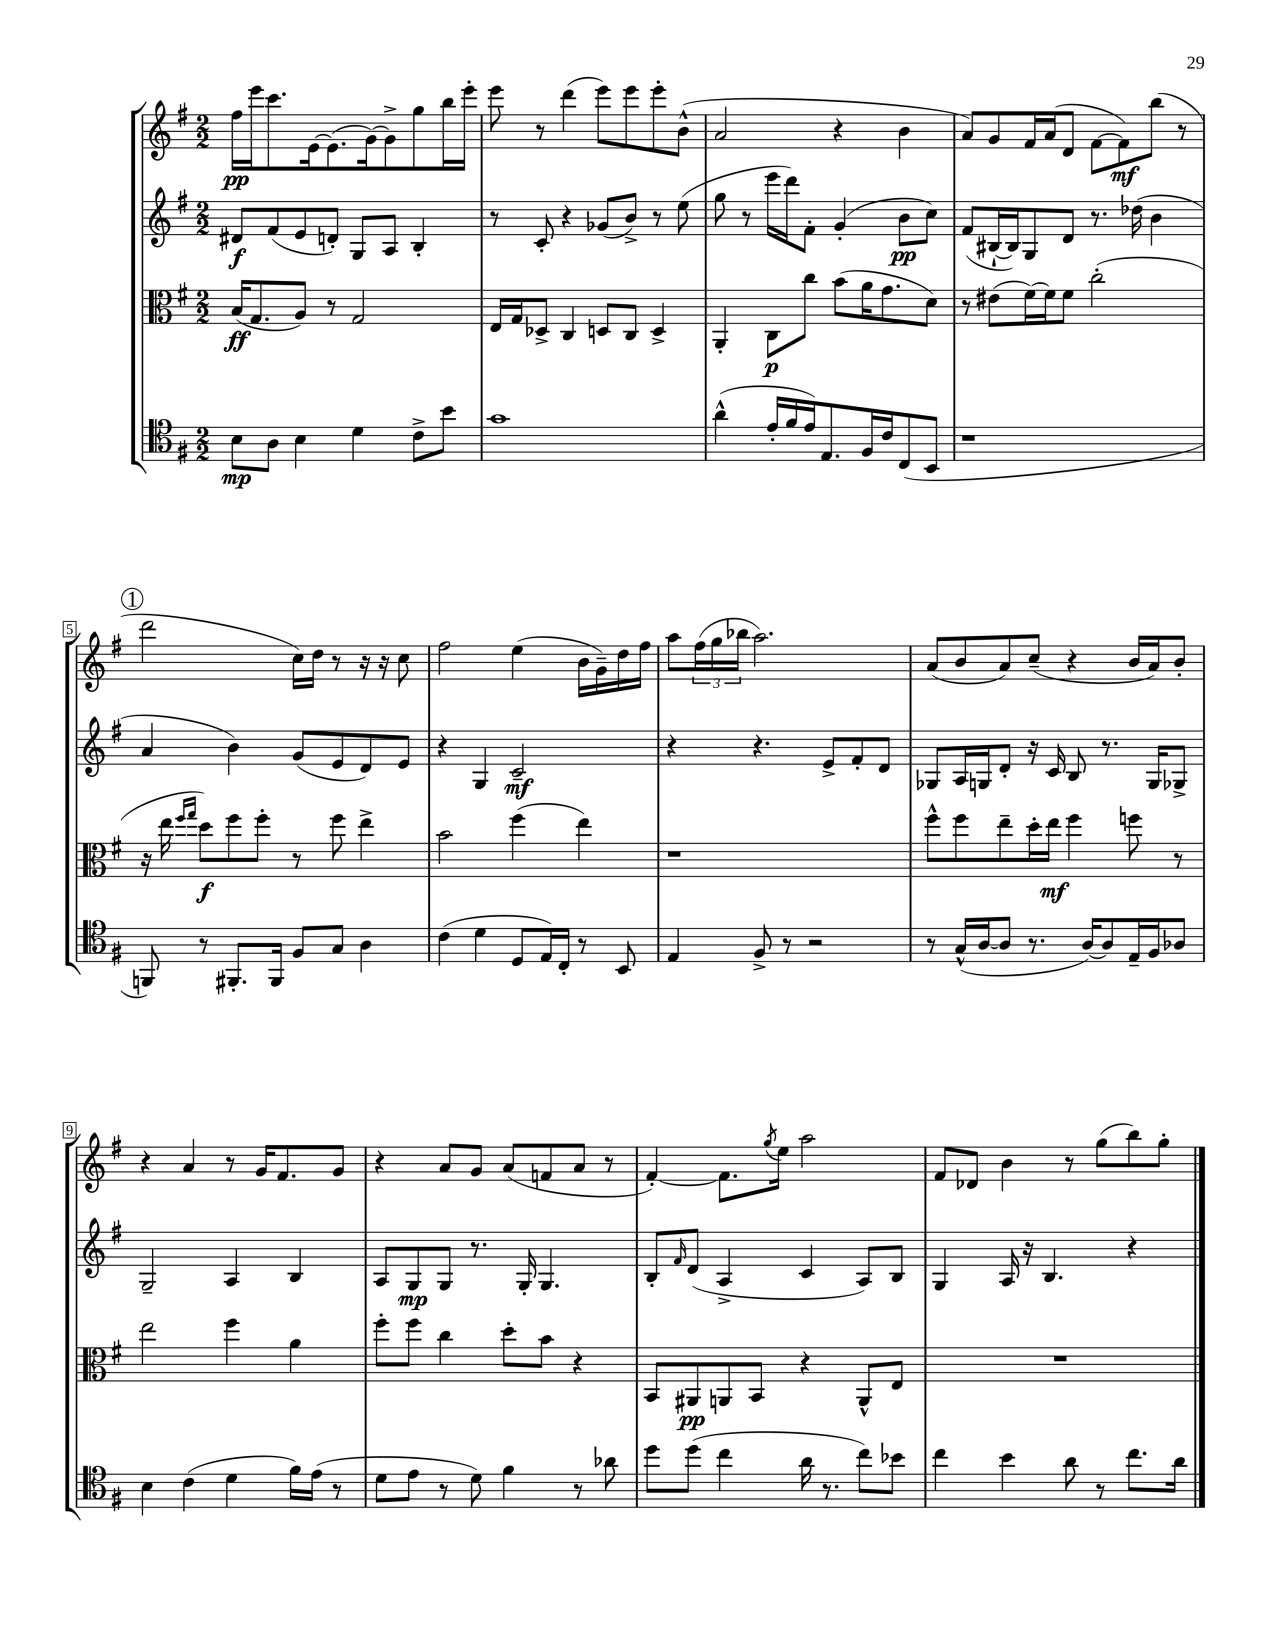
<<
\new StaffGroup <<
\new Staff = "s0" {
    \clef treble \key g \major \numericTimeSignature \time 2/2
    fis''16\pp e'''16 c'''8. e'16~ e'8.( g'16~) g'8-> g''8 b''16 e'''16-. |
    e'''8 r8 d'''4( e'''8) e'''8 e'''8-. b'8-^( |
    a'2 r4 b'4 |
    a'8) g'8 fis'16 a'16( d'8 fis'8~ fis'8\mf) b''8( r8 |
    \mark \markup { \circle "1" } d'''2 c''16) d''16 r8 r16 r16 c''8 |
    fis''2 e''4( b'16 g'16--) d''16 fis''16 |
    a''8 \tuplet 3/2 { fis''16( g''16 bes''16 } a''2.) |
    a'8( b'8 a'8) c''8--( r4 b'16 a'16) b'8-. |
    r4 a'4 r8 g'16 fis'8. g'8 |
    r4 a'8 g'8 a'8( f'8 a'8 r8 |
    fis'4~-.) fis'8. \acciaccatura { g''8 } e''16 a''2 |
    fis'8 des'8 b'4 r8 g''8( b''8) g''8-. \bar "|." |
}
\new Staff = "s1" {
    \clef treble \key g \major \numericTimeSignature \time 2/2
    dis'8\f fis'8( e'8 d'8-.) g8 a8 b4-. |
    r8 c'8-. r4 ges'8( b'8->) r8 e''8( |
    g''8 r8 e'''16 d'''16) fis'8-. g'4-.( b'8\pp c''8) |
    fis'8( bis16~-! bis16) g8 d'8 r8. des''16( b'4 |
    \mark \markup { \circle "1" } a'4 b'4) g'8( e'8 d'8) e'8 |
    r4 g4 c'2--\mf |
    r4 r4. e'8-> fis'8-. d'8 |
    ges8 a16 g16 d'8-. r16 c'16 b8 r8. g16 ges8-> |
    g2-- a4 b4 |
    a8 g8\mp g8 r8. g16-. g4. |
    b8-. \grace { fis'16 } d'8( a4-> c'4 a8) b8 |
    g4 a16 r16 b4. r4 \bar "|." |
}
\new Staff = "s2" {
    \clef alto \key g \major \numericTimeSignature \time 2/2
    b16\ff( g8. a8) r8 g2 |
    e16 g16 des8-> c4 d8 c8 d4-> |
    a,4-. c8\p c''8 b'8( a'16 g'8. d'8) |
    r8 eis'8( fis'16~) fis'16 fis'8 c''2-.( |
    \mark \markup { \circle "1" } r16 e''16 \grace { fis''16 g''16 } d''8\f) fis''8 fis''8-. r8 fis''8 e''4-> |
    b'2 fis''4( e''4) |
    r1 |
    fis''8-^ fis''8 e''8-- d''16-. e''16\mf fis''4 f''8 r8 |
    e''2 fis''4 a'4 |
    fis''8-. fis''8 c''4 d''8-. b'8 r4 |
    b,8 ais,8\pp a,8 b,8 r4 a,8-^ e8 |
    R1 \bar "|." |
}
\new Staff = "s3" {
    \clef tenor \key g \major \numericTimeSignature \time 2/2
    b8\mp a8 b4 d'4 c'8-> b'8 |
    g'1 |
    a'4-^( e'16-. fis'16 e'16) e8. fis16 c'16 c8( b,8 |
    r1 |
    \mark \markup { \circle "1" } f,8) r8 fis,8.-. fis,16 fis8 g8 a4 |
    c'4( d'4 d8 e16) c16-. r8 b,8 |
    e4 fis8-> r8 r2 |
    r8 g16-^( a16~ a8 r8. a16~) a8 e16-- fis16 aes8 |
    b4 c'4( d'4 fis'16) e'16( r8 |
    d'8 e'8 r8 d'8) fis'4 r8 aes'8 |
    d''8 d''8( c''4 a'16 r8. c''8) bes'8 |
    c''4 b'4 a'8 r8 c''8. a'16 \bar "|." |
}
>>
>>
\layout { \context { \Score \override BarNumber.stencil = #(make-stencil-boxer 0.1 0.3 ly:text-interface::print) } }
